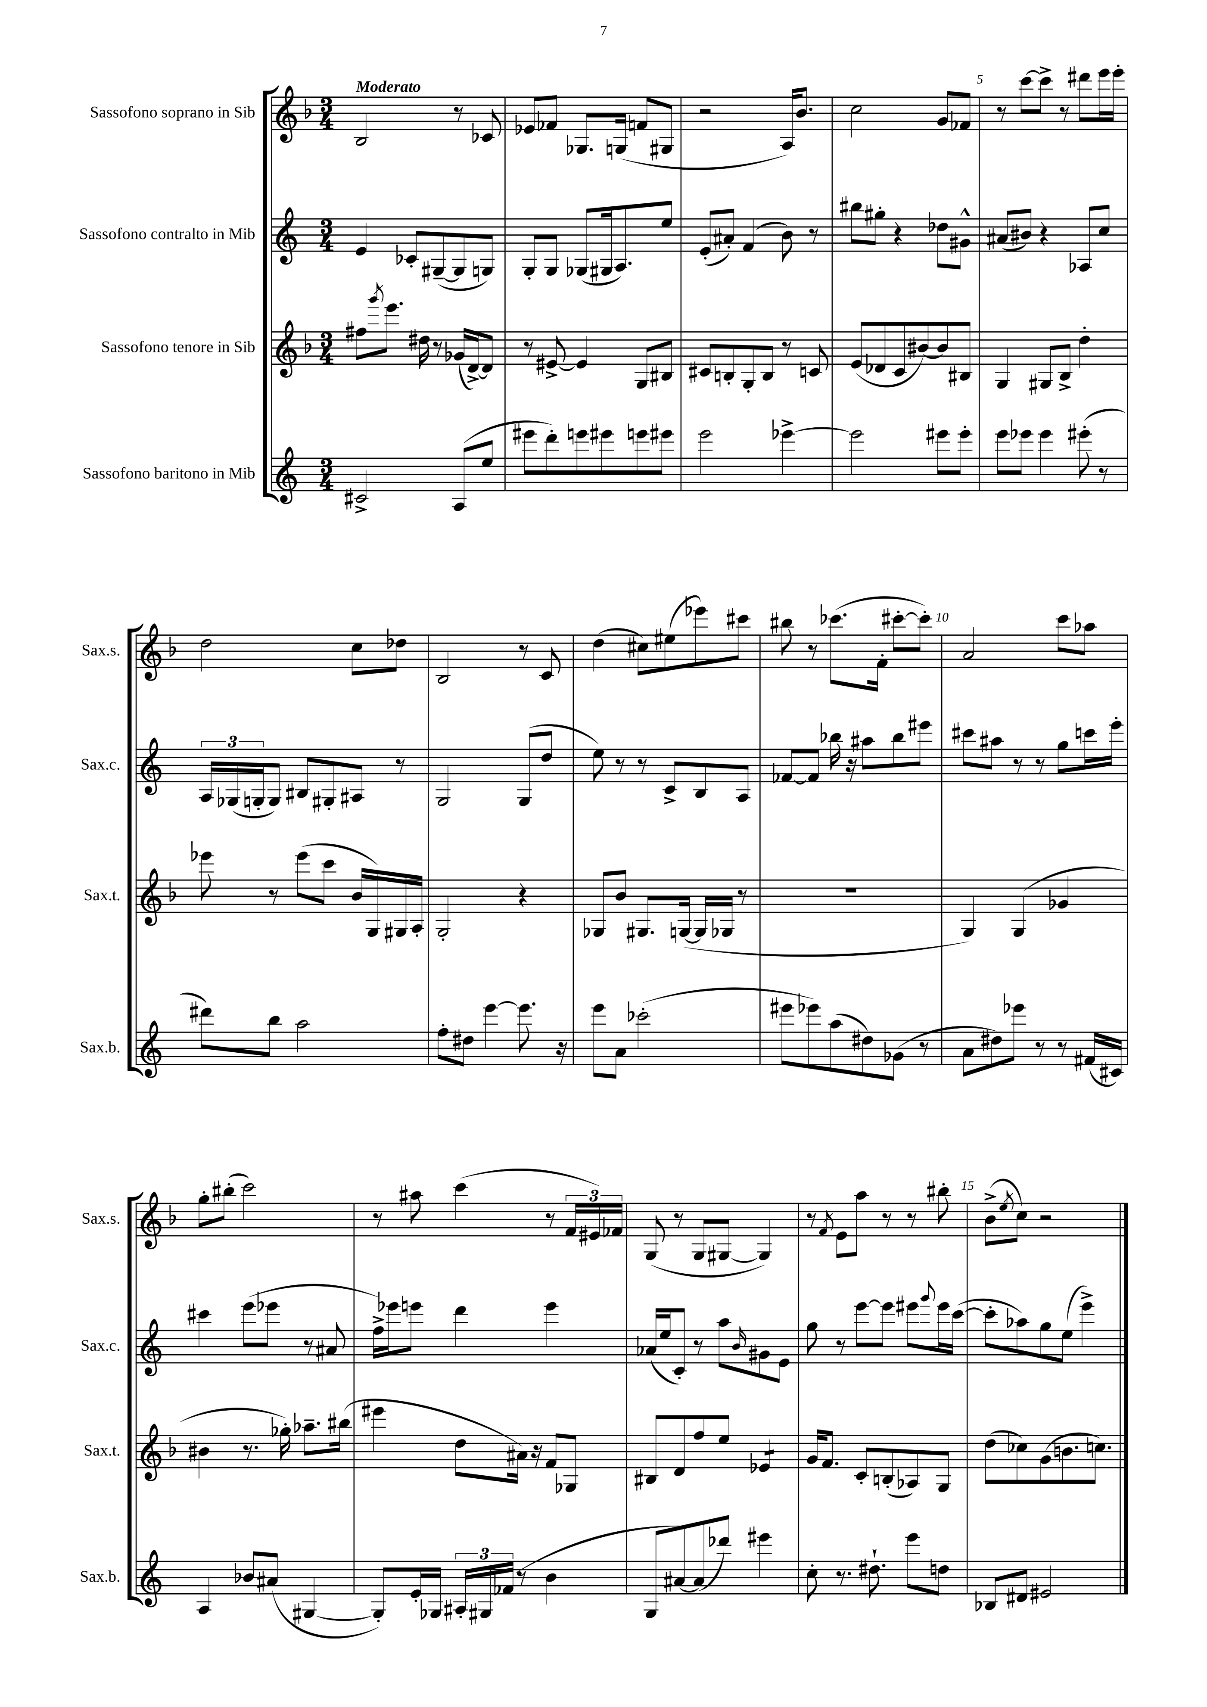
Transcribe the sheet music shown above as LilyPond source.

<<
\new StaffGroup <<
\new Staff = "s0" \with { instrumentName = "Sassofono soprano in Sib" shortInstrumentName = "Sax.s." } {
    \clef treble \key f \major \numericTimeSignature \time 3/4 \tempo "Moderato"
    bes2 r8 ces'8 |
    ees'8 fes'8 ges8. g16( f'8 gis8 |
    r2 a16) bes'8. |
    c''2 g'8 fes'8 |
    r8 c'''8~ c'''8-> r8 dis'''8 e'''16 e'''16-. |
    d''2 c''8 des''8 |
    bes2 r8 c'8 |
    d''4( cis''8) eis''8( ees'''8) cis'''8 |
    bis''8 r8 ces'''8.( f'16-. cis'''8~-. cis'''8-.) |
    a'2 c'''8 aes''8 |
    g''8-. bis''8-.( c'''2) |
    r8 ais''8 c'''4( r8 \tuplet 3/2 { f'16 eis'16) fes'16 } |
    g8( r8 g8 gis8~ gis4) |
    r8 \acciaccatura { f'8 } e'8 a''8 r8 r8 bis''8-. |
    bes'8->( \acciaccatura { e''8 } c''8) r2 \bar "|." |
}
\new Staff = "s1" \with { instrumentName = "Sassofono contralto in Mib" shortInstrumentName = "Sax.c." } {
    \clef treble \key c \major \numericTimeSignature \time 3/4
    e'4 ces'8-. gis8~--( gis8 g8) |
    g8-. g8 ges8( gis16 a8.) e''8 |
    e'8-.( ais'8-.) f'4( b'8) r8 |
    bis''8 gis''8-. r4 des''8 gis'8-^ |
    ais'8( bis'8) r4 aes8 c''8 |
    \tuplet 3/2 { a16 ges16( g16-. } g8) bis8 gis8-. ais8 r8 |
    g2 g8( d''8 |
    e''8) r8 r8 c'8-> b8 a8 |
    fes'8~ fes'8 bes''16 r16 ais''8 bes''8 eis'''8 |
    cis'''8 ais''8 r8 r8 g''8 c'''16 e'''16-. |
    cis'''4 e'''8( ees'''8 r8 ais'8 |
    f''16->) ees'''16 e'''8 d'''4 e'''4 |
    aes'16( e''16 c'8-.) r8 a''8 \grace { b'16 } gis'8 e'8 |
    g''8 r8 e'''8~ e'''8 eis'''8 \appoggiatura { g'''8 } eis'''16 c'''16~( |
    c'''8-. aes''8) g''8 e''8( e'''4->) \bar "|." |
}
\new Staff = "s2" \with { instrumentName = "Sassofono tenore in Sib" shortInstrumentName = "Sax.t." } {
    \clef treble \key f \major \numericTimeSignature \time 3/4
    fis''8 \acciaccatura { g'''8 } e'''8. dis''16 r8 ges'16( d'16~->) d'8 |
    r8 eis'8~-> eis'4 g8 bis8 |
    cis'8 b8-. g8-. b8 r8 c'8 |
    e'8( des'8 c'8 bis'8~) bis'8 bis8 |
    g4 gis8 bes8-> d''4-. |
    ees'''8 r8 ees'''8( c'''8 bes'16 g16) gis16 a16-. |
    g2-. r4 |
    ges8 bes'8 gis8. g16~( g16 ges16 r8 |
    r2. |
    g4) g4( ges'4 |
    bis'4 r8. ges''16-.) aes''8.-- bis''16( |
    eis'''4 d''8 ais'16) r16 f'8 ges8 |
    bis8 d'8 f''8 e''8 ees'4:8 |
    g'16 f'8. c'8-. b8-.( aes8) g8 |
    d''8( ces''8) g'8( b'8. c''8.) \bar "|." |
}
\new Staff = "s3" \with { instrumentName = "Sassofono baritono in Mib" shortInstrumentName = "Sax.b." } {
    \clef treble \key c \major \numericTimeSignature \time 3/4
    cis'2-> a8( e''8 |
    eis'''8 d'''8-.) e'''8 eis'''8 e'''8 eis'''8 |
    e'''2 ees'''4~-> |
    ees'''2 eis'''8 eis'''8-. |
    e'''8 ees'''8 ees'''4 eis'''8-.( r8 |
    dis'''8) b''8 a''2 |
    f''8-. dis''8 e'''4~ e'''8. r16 |
    e'''8 a'8 ces'''2-.( |
    eis'''8 ees'''8) a''8( dis''8) ges'8( r8 |
    a'8 dis''8) ees'''8 r8 r8 fis'16( cis'16) |
    a4 bes'8 ais'8( gis4~ |
    gis8-.) e'16-. ges16 \tuplet 3/2 { ais16-. gis16 fes'16( } r8 b'4 |
    g8 ais'8~) ais'8( des'''8) eis'''4 |
    c''8-. r8. dis''8.-! e'''8 d''8 |
    bes8 dis'8 eis'2 \bar "|." |
}
>>
>>
\layout { \context { \Score \override BarNumber.break-visibility = ##(#f #t #t) barNumberVisibility = #(every-nth-bar-number-visible 5) } }
